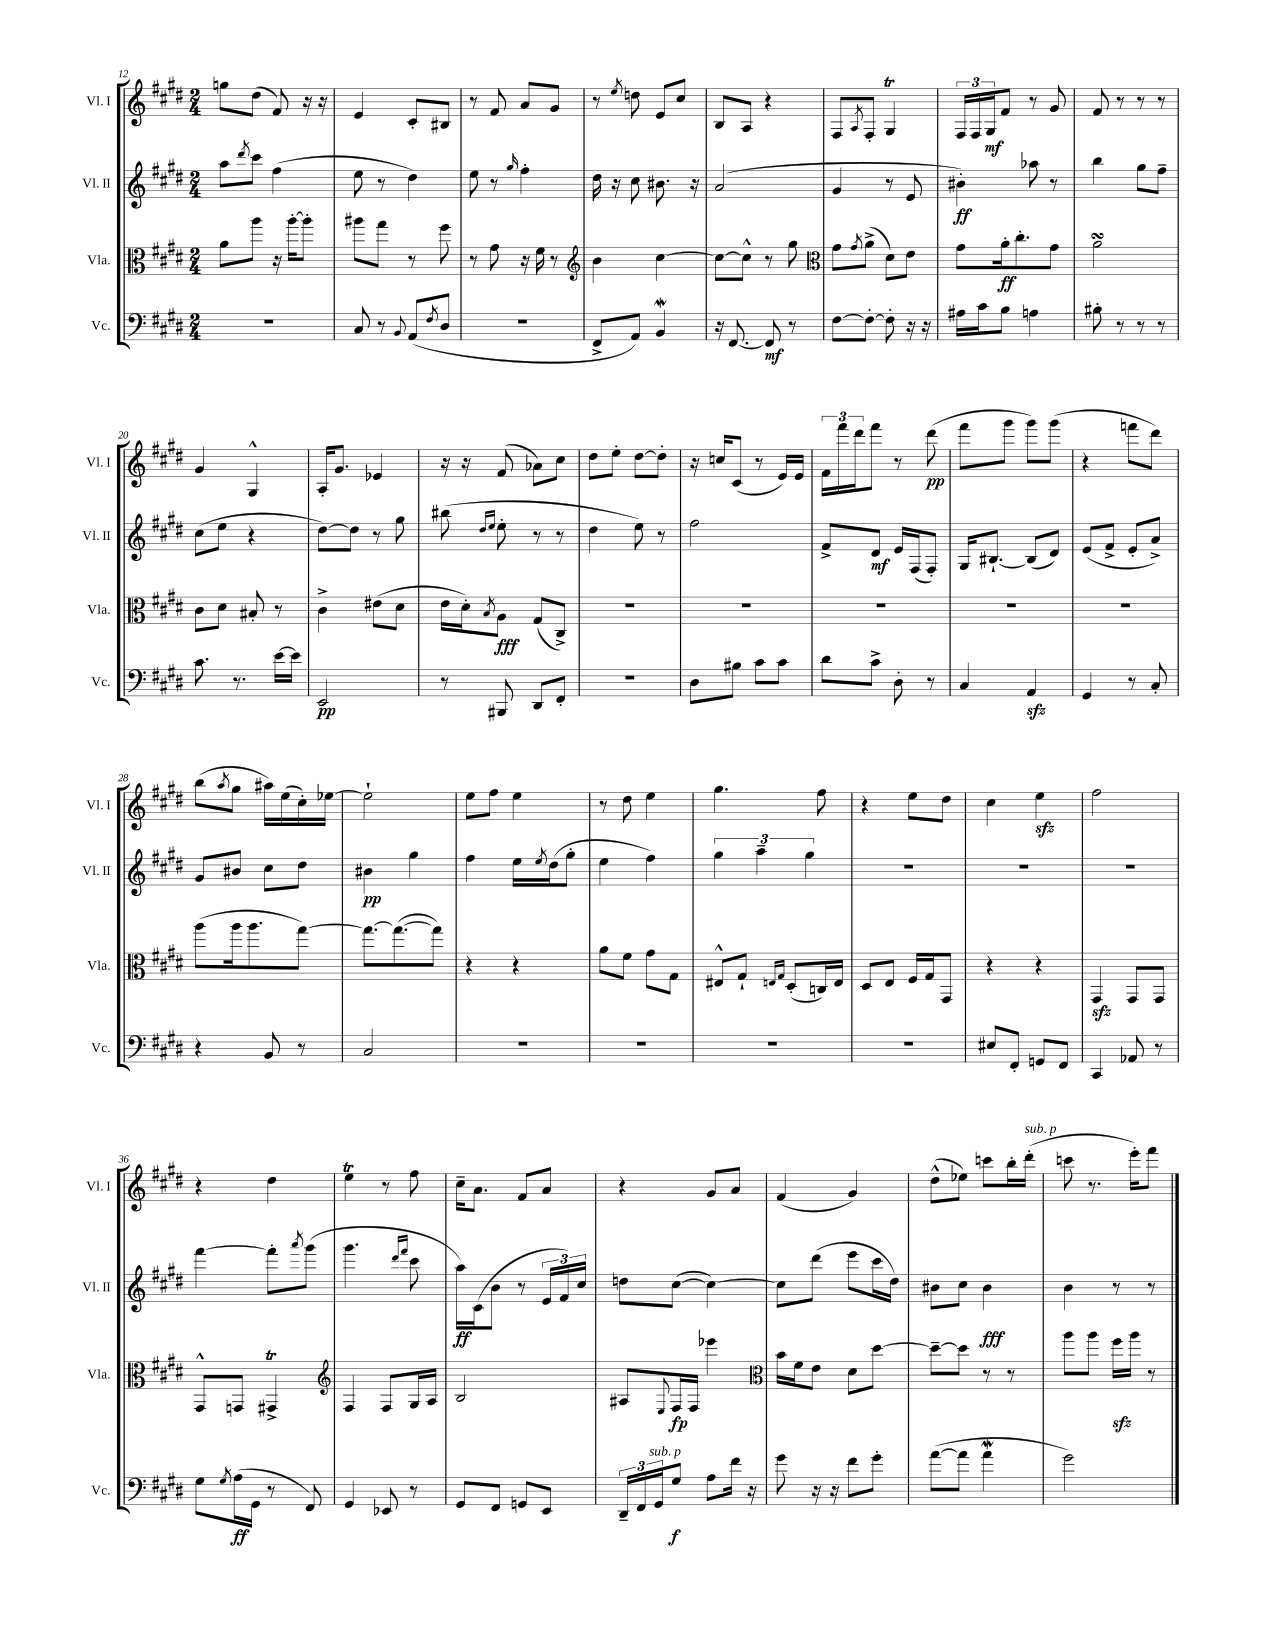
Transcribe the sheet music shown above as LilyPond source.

<<
\new StaffGroup <<
\new Staff = "s0" \with { instrumentName = "Vl. I" shortInstrumentName = "Vl. I" } {
    \clef treble \key e \major \numericTimeSignature \time 2/4
    g''8 dis''8( fis'8) r16 r16 |
    e'4 cis'8-. bis8 |
    r8 fis'8 a'8 gis'8 |
    r8 \acciaccatura { e''8 } d''8 e'8 cis''8 |
    b8 a8 r4 |
    fis8 \acciaccatura { a8 } fis8-. gis4\trill |
    \tuplet 3/2 { fis16 fis16 gis16\mf } fis'8 r8 gis'8 |
    fis'8 r8 r8 r8 |
    gis'4 gis4-^ |
    a16-. gis'8. ees'4 |
    r16 r16 fis'8( aes'8) cis''8 |
    dis''8 e''8-. dis''8~ dis''8-. |
    r16 c''16 cis'8( r8 e'16) e'16 |
    \tuplet 3/2 { fis'16 fis'''16 dis'''16 } fis'''8 r8 dis'''8\pp( |
    fis'''8 gis'''8 gis'''8) gis'''8( |
    r4 f'''8 dis'''8) |
    b''8( \acciaccatura { a''8 } gis''8 ais''16) e''16( cis''16-.) ees''16~ |
    ees''2-! |
    e''8 fis''8 e''4 |
    r8 dis''8 e''4 |
    gis''4. fis''8 |
    r4 e''8 dis''8 |
    cis''4 e''4\sfz |
    fis''2 |
    r4 dis''4 |
    e''4\trill r8 fis''8 |
    cis''16-- a'8. fis'8 a'8 |
    r4 gis'8 a'8 |
    fis'4( gis'4) |
    dis''8-^( ees''8) c'''8 b''16-. dis'''16-.^\markup { \italic "sub. p" }( |
    c'''8 r8. e'''16-.) fis'''8 \bar "|." |
}
\new Staff = "s1" \with { instrumentName = "Vl. II" shortInstrumentName = "Vl. II" } {
    \clef treble \key e \major \numericTimeSignature \time 2/4
    a''8 \acciaccatura { dis'''8 } cis'''8 fis''4( |
    e''8 r8 dis''4) |
    e''8 r8 \grace { gis''16 } fis''4-. |
    dis''16 r16 cis''8 bis'8. r16 |
    a'2( |
    gis'4 r8 e'8 |
    bis'4-.\ff) aes''8 r8 |
    b''4 gis''8 fis''8-- |
    cis''8( e''8 r4 |
    dis''8~) dis''8 r8 gis''8 |
    bis''8( \grace { dis''16 e''16 } e''8-. r8 r8 |
    dis''4 e''8) r8 |
    fis''2 |
    fis'8-> dis'8\mf e'16 fis16( fis8-.) |
    gis16 bis8.~-! bis8( dis'8) |
    e'8( fis'8-> e'8-. a'8->) |
    gis'8 bis'8 cis''8 dis''8 |
    bis'4\pp gis''4 |
    fis''4 e''16 \acciaccatura { e''8 } dis''16( gis''8-. |
    e''4 fis''4) |
    \tuplet 3/2 { gis''4 a''4-- gis''4 } |
    R2 |
    R2 |
    R2 |
    fis'''4~ fis'''8-. \acciaccatura { a'''8 } gis'''8( |
    gis'''4. \grace { dis'''16 fis'''16 } cis'''8 |
    a''16\ff) cis'16( b'8 r8 \tuplet 3/2 { e'16 fis'16) cis''16 } |
    d''8 cis''8~( cis''4~) |
    cis''8 dis'''8( e'''8 cis'''16 dis''16) |
    bis'8 cis''8 bis'4\fff |
    b'4 r8 r8 \bar "|." |
}
\new Staff = "s2" \with { instrumentName = "Vla." shortInstrumentName = "Vla." } {
    \clef alto \key e \major \numericTimeSignature \time 2/4
    a'8 a''8 r16 a''16~-. a''8-. |
    ais''8 gis''8 r8 fis''8 |
    r8 gis'8 r16 fis'16 r8 |
    \clef treble b'4 cis''4~ |
    cis''8~ cis''8-^ r8 gis''8 |
    \clef alto gis'8 \acciaccatura { gis'8 } a'8->( dis'8) e'8 |
    gis'8 a'16-.\ff cis''8.-. gis'8 |
    a'2\turn |
    cis'8 dis'8 bis8-. r8 |
    cis'4-> eis'8( dis'8 |
    e'16 dis'16-.) \acciaccatura { b8 } a8\fff gis8( cis8->) |
    r2 |
    R2 |
    R2 |
    R2 |
    R2 |
    a''8( a''16 a''8. gis''8~) |
    gis''8.~ gis''8.~( gis''8) |
    r4 r4 |
    a'8 fis'8 gis'8 gis8 |
    eis8-^ gis8-! \grace { e16 gis16 } dis8-.( c16) e16 |
    dis8 e8 fis16 gis16 gis,8 |
    r4 r4 |
    gis,4\sfz gis,8 gis,8 |
    gis,8-^ g,8 gis,4->\trill |
    \clef treble fis4 fis8 gis16 a16 |
    b2 |
    ais8 \appoggiatura { e8 } fis16\fp fis16 ees'''4 |
    \clef alto b'16 fis'16 e'8 dis'8 dis''8~ |
    dis''8~-- dis''8 r8 r8 |
    a''8 a''8 fis''16\sfz a''16 r8 \bar "|." |
}
\new Staff = "s3" \with { instrumentName = "Vc." shortInstrumentName = "Vc." } {
    \clef bass \key e \major \numericTimeSignature \time 2/4
    r2 |
    cis8 r8 \appoggiatura { b,8 } a,8( \acciaccatura { fis8 } dis8 |
    r2 |
    fis,8-> a,8) b,4\mordent |
    r16 fis,8.~ fis,8\mf r8 |
    fis8~ fis8~-. fis8-. r16 r16 |
    ais16 cis'16 b8 a4 |
    bis8-. r8 r8 r8 |
    cis'8. r8. e'16~ e'16 |
    e,2\pp |
    r8 bis,,8 dis,8 fis,8-. |
    R2 |
    dis8 bis8 cis'8 cis'8 |
    dis'8 cis'8-> dis8-. r8 |
    cis4 a,4\sfz |
    gis,4 r8 cis8-. |
    r4 b,8 r8 |
    cis2 |
    R2 |
    R2 |
    R2 |
    R2 |
    eis8 fis,8-. g,8 fis,8 |
    cis,4 aes,8 r8 |
    gis8 \acciaccatura { gis8 } a16\ff( gis,16 r8 fis,8) |
    gis,4 ees,8 r8 |
    gis,8 fis,8 g,8 e,8 |
    \tuplet 3/2 { dis,16-- fis,16 gis,16^\markup { \italic "sub. p" } } gis8\f a8 fis'16 r16 |
    gis'8 r16 r16 fis'8 gis'8-. |
    a'8~( a'8 a'4\mordent |
    gis'2) \bar "|." |
}
>>
>>
\layout { \context { \Score currentBarNumber = #12 } }
